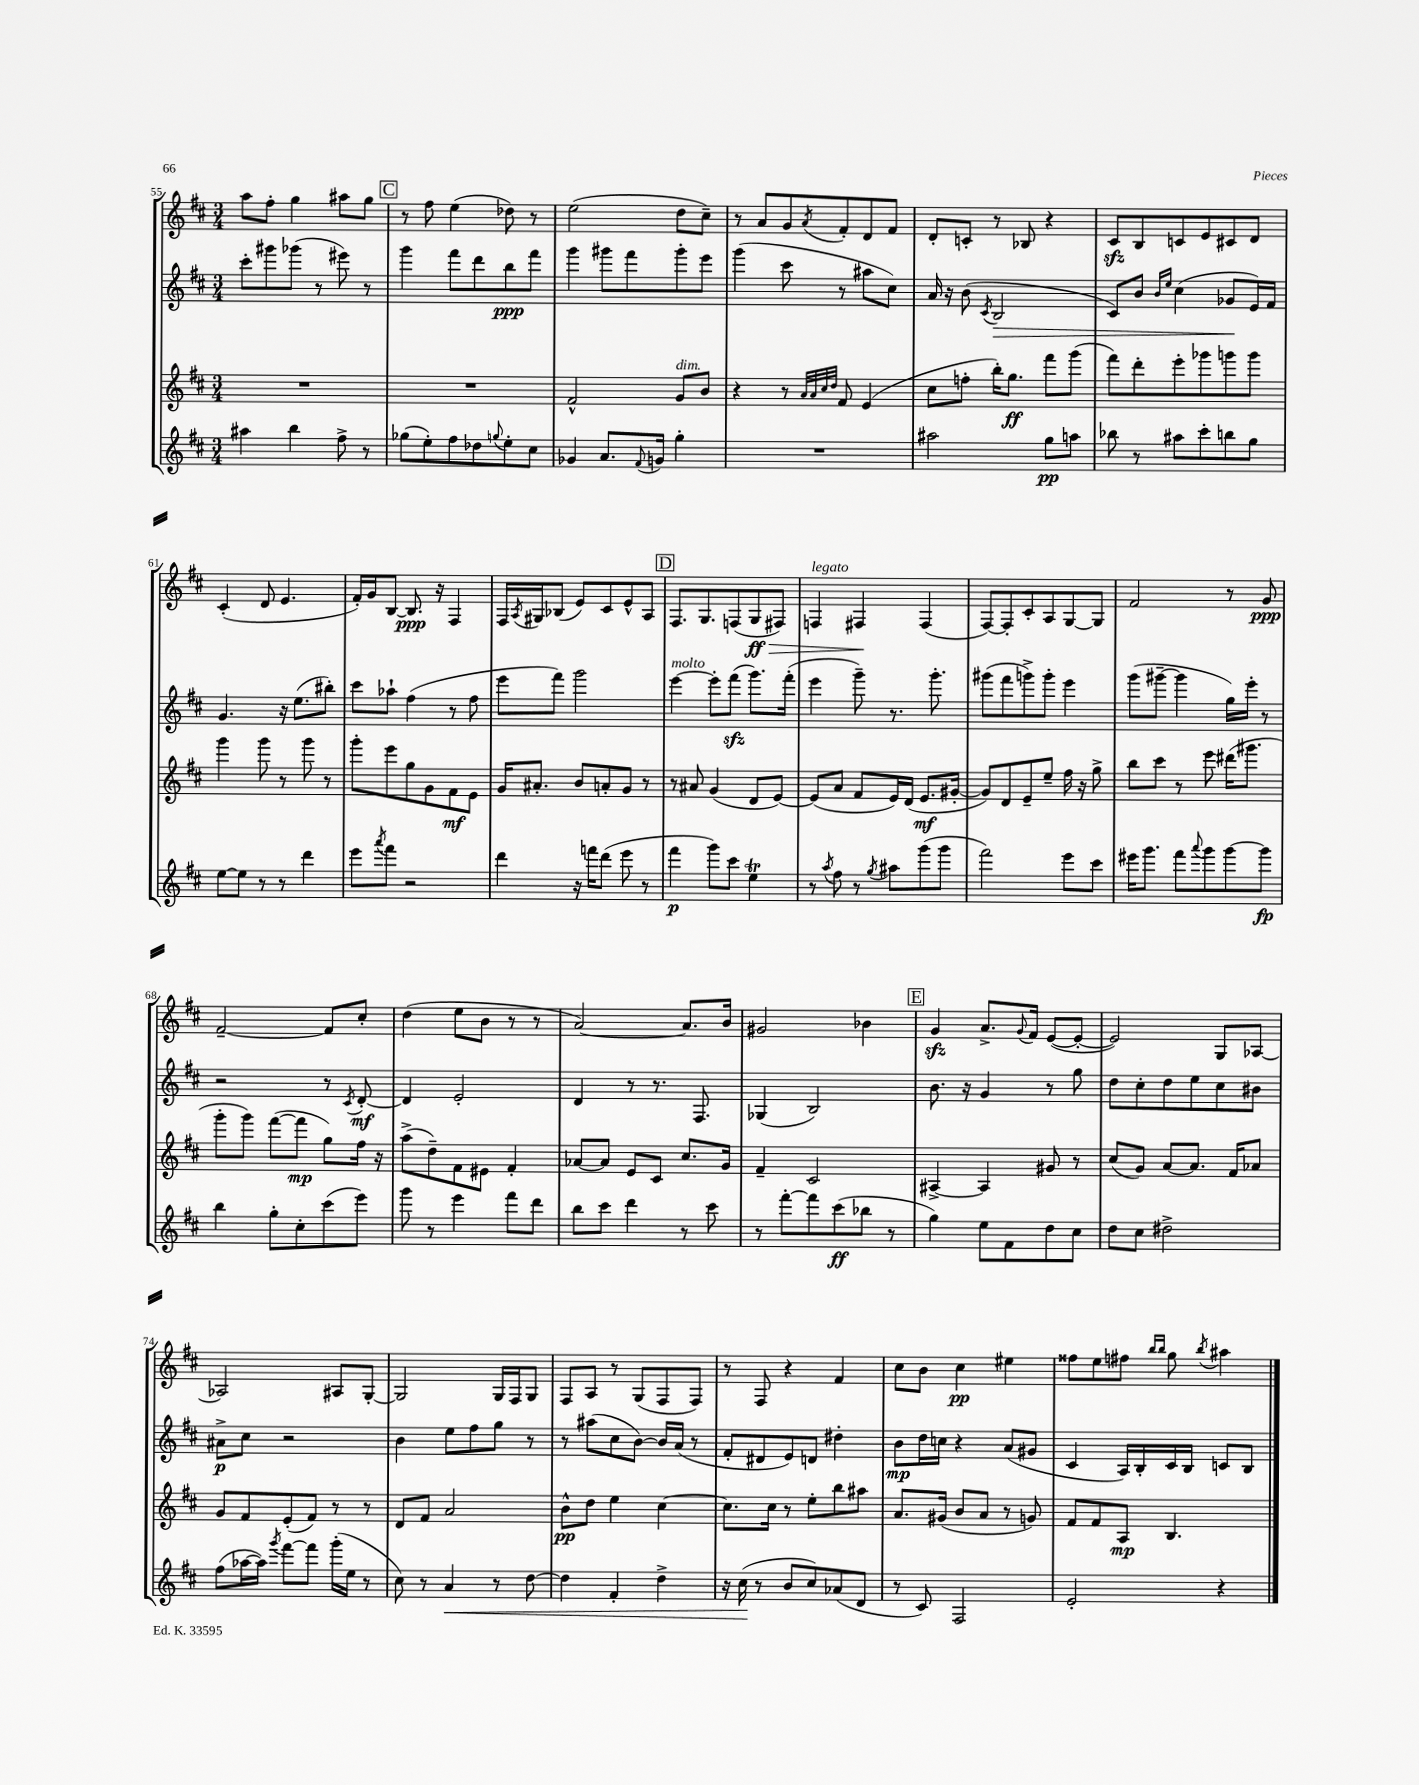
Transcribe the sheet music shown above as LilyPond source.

<<
\new StaffGroup <<
\new Staff = "s0" {
    \clef treble \key d \major \numericTimeSignature \time 3/4
    a''8 fis''8-. g''4 ais''8 g''8 |
    \mark \markup { \box "C" } r8 fis''8 e''4( des''8) r8 |
    e''2( d''8 cis''8--) |
    r8 a'8 g'8 \acciaccatura { a'8 } fis'8-. d'8 fis'8 |
    d'8-. c'8-. r8 bes8 r4 |
    cis'8\sfz b8 c'8 e'8 cis'8 d'8 |
    cis'4-.( d'8 e'4. |
    fis'16-.) g'16 b8~ b8.\ppp r16 fis4 |
    fis16 \acciaccatura { a8 } gis16 bes8( e'8) cis'8 e'8-^ a8 |
    \mark \markup { \box "D" } fis8. g8. f8( g8\ff\> fis8) |
    f4^\markup { \italic "legato" } fis4\! fis4( |
    fis8~) fis8-. cis'8-. a8 g8~ g8 |
    fis'2 r8 g'8\ppp |
    fis'2~-- fis'8 cis''8-. |
    d''4( e''8 b'8 r8 r8 |
    a'2~) a'8. b'16 |
    gis'2 bes'4 |
    \mark \markup { \box "E" } g'4\sfz a'8.-> \appoggiatura { g'8 } fis'16 e'8~( e'8~-. |
    e'2) g8 aes8~ |
    aes2 ais8 g8~-. |
    g2 g16 fis16 g8 |
    fis8 a8 r8 g8( fis8 fis8) |
    r8 fis8 r4 fis'4 |
    cis''8 b'8 cis''4\pp eis''4 |
    fisis''8 e''8 fis''8 \grace { b''16 b''16 } g''8 \acciaccatura { b''8 } ais''4 \bar "|." |
}
\new Staff = "s1" {
    \clef treble \key d \major \numericTimeSignature \time 3/4
    cis'''8-. gis'''8 ges'''8( r8 eis'''8) r8 |
    \mark \markup { \box "C" } g'''4 fis'''8 d'''8 b''8\ppp fis'''8 |
    g'''4 gis'''8 fis'''8 gis'''8-. e'''8 |
    g'''4( cis'''8 r8 ais''8 cis''8) |
    a'16 r16 b'8( \acciaccatura { cis'8 } b2\> |
    cis'8) b'8 \grace { b'16 e''16 } cis''4( ges'8\! e'16) fis'16 |
    g'4. r16 e''8.( bis''8-.) |
    cis'''8 aes''8-! fis''4( r8 fis''8 |
    e'''8 fis'''8) g'''2 |
    \mark \markup { \box "D" } e'''4~^\markup { \italic "molto" } e'''8-. fis'''8\sfz( g'''8.) fis'''16-.( |
    e'''4 g'''8--) r8. g'''8.-. |
    gis'''8( fis'''8 g'''8->) g'''8-. e'''4 |
    g'''8( gis'''8~-- gis'''4 g''16) e'''16-. r8 |
    r2 r8 \acciaccatura { cis'8 } d'8~-.\mf |
    d'4 e'2-. |
    d'4 r8 r8. fis8. |
    ges4( b2) |
    \mark \markup { \box "E" } b'8. r16 g'4 r8 g''8 |
    d''8 cis''8-. d''8 e''8 cis''8 bis'8 |
    ais'8->\p cis''8 r2 |
    b'4 e''8 fis''8 g''8 r8 |
    r8 ais''8( cis''8 b'8~) b'16 a'16( r8 |
    fis'8-. dis'8 e'8) d'8 dis''4-. |
    b'8\mp d''16 c''16 r4 a'8( gis'8 |
    cis'4 a16) b16-. cis'16 b16 c'8 b8 \bar "|." |
}
\new Staff = "s2" {
    \clef treble \key d \major \numericTimeSignature \time 3/4
    R2. |
    \mark \markup { \box "C" } R2. |
    fis'2-^ g'8^\markup { \italic "dim." } b'8 |
    r4 r8 \grace { a'32 a'32 cis''32 d''32 } fis'8 e'4( |
    cis''8 f''8-. b''16-.) g''8.\ff fis'''8 g'''8( |
    fis'''8) d'''8-. e'''8-. ges'''8 g'''8 g'''8 |
    g'''4 g'''8 r8 g'''8 r8 |
    g'''8-. e'''8 g''8 g'8 fis'8\mf e'8 |
    g'16 ais'8.-. b'8 a'8-. g'8 r8 |
    \mark \markup { \box "D" } r8 ais'8 g'4( d'8 e'8~) |
    e'8( a'8 fis'8 e'16) d'16( e'8.\mf gis'16~-. |
    gis'8) d'8 e'8-- e''8-- fis''16 r16 g''8-> |
    b''8 cis'''8 r8 e'''8 dis'''16( gis'''8. |
    g'''8-. g'''8) fis'''8~( fis'''8\mp g''8) fis''16 r16 |
    a''8->( d''8--) fis'8 eis'8 fis'4-. |
    aes'8~ aes'8 e'8 cis'8 cis''8. g'16 |
    fis'4-- cis'2 |
    \mark \markup { \box "E" } ais4~-> ais4 gis'8 r8 |
    cis''8( g'8) a'8~ a'8. fis'16 aes'8 |
    g'8 fis'8 e'8-.( fis'8) r8 r8 |
    d'8 fis'8 a'2 |
    b'8-^\pp d''8 e''4 cis''4~ |
    cis''8. cis''16 r8 e''8-. b''8 ais''8 |
    a'8. gis'16( b'8 a'8 r8 g'8) |
    fis'8 fis'8 a8\mp b4. \bar "|." |
}
\new Staff = "s3" {
    \clef treble \key d \major \numericTimeSignature \time 3/4
    ais''4 b''4 fis''8-> r8 |
    \mark \markup { \box "C" } ges''8( e''8-.) fis''8 des''8 \appoggiatura { g''8 } e''8-. cis''8 |
    ges'4 a'8. \appoggiatura { fis'8 } g'16 g''4-. |
    R2. |
    ais''2 g''8\pp a''8 |
    bes''8 r8 ais''8 cis'''8-. b''8 g''8 |
    e''8~ e''8 r8 r8 d'''4 |
    e'''8 \acciaccatura { a'''8 } fis'''8 r2 |
    d'''4 r16 f'''16 d'''8( e'''8 r8 |
    \mark \markup { \box "D" } fis'''4\p g'''8) cis'''8 e''4\trill |
    r8 \acciaccatura { a''8 } fis''8 r8 \acciaccatura { g''8 } ais''8 g'''8( g'''8 |
    fis'''2) e'''8 cis'''8 |
    eis'''16 g'''8. fis'''8 \appoggiatura { a'''8 } g'''8 g'''8~ g'''8\fp |
    b''4 g''8-. cis''8-. cis'''8( e'''8) |
    g'''8 r8 e'''4 fis'''8 d'''8 |
    b''8 cis'''8 d'''4 r8 cis'''8 |
    r8 fis'''8~-. fis'''8 cis'''8\ff( bes''8 r8 |
    \mark \markup { \box "E" } g''4) e''8 fis'8 d''8 cis''8 |
    d''8 cis''8 dis''2-> |
    fis''8( aes''16~ aes''16) \acciaccatura { g'''8 } fis'''8~ fis'''8 g'''16-.( e''16 r8 |
    cis''8) r8 a'4\< r8 d''8~ |
    d''4 fis'4-. d''4-> |
    r16 cis''16\!( r8 b'8 cis''8) aes'8( d'8 |
    r8 cis'8) fis2 |
    e'2-. r4 \bar "|." |
}
>>
>>
\layout { \context { \Score currentBarNumber = #55 } }
